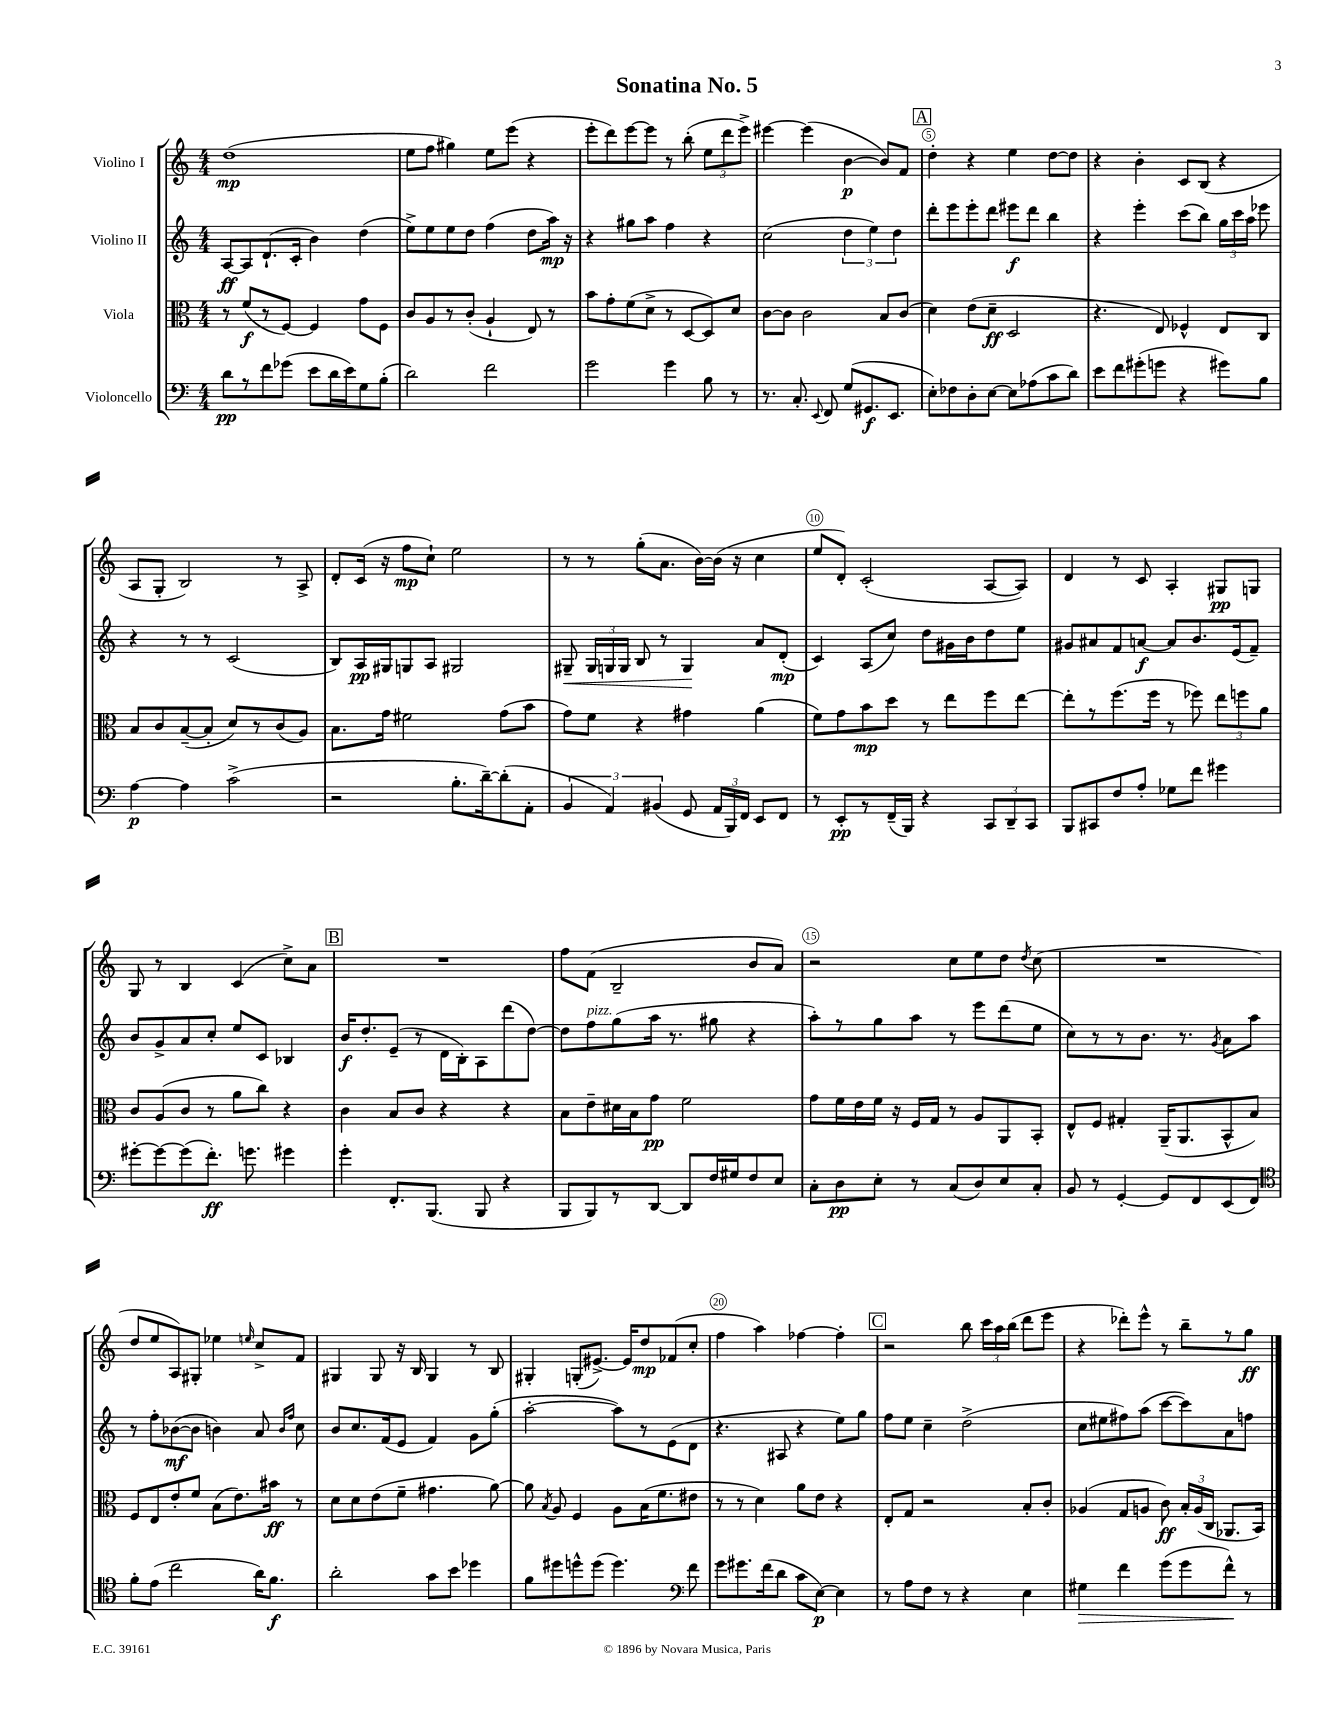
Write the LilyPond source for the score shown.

\header { title = "Sonatina No. 5" }
<<
\new StaffGroup <<
\new Staff = "s0" \with { instrumentName = "Violino I" } {
    \clef treble \key c \major \numericTimeSignature \time 4/4
    \autoBeamOff d''1\mp( |
    e''8[ f''8] gis''4) e''8[ e'''8]( r4 |
    e'''8[-. d'''8) e'''8~ e'''8] r8 b''8-.( \tuplet 3/2 { e''8[ d'''8 e'''8]->) } |
    eis'''4~ eis'''4( b'4~\p b'8[) f'8] |
    \mark \markup { \box "A" } d''4-. r4 e''4 d''8[~ d''8] |
    r4 b'4-. c'8[ b8]( r4 |
    a8[ g8]-. b2) r8 a8-> |
    d'8[-. c'16]( r16 f''8[\mp c''8]-!) e''2 |
    r8 r8 g''8[-.( a'8.] b'16[~) b'16]( r16 c''4 |
    e''8[ d'8]-.) c'2-.( a8[~ a8]) |
    d'4 r8 c'8 a4-. gis8[\pp g8] |
    g8 r8 b4 c'4( c''8[->) a'8] |
    \mark \markup { \box "B" } R1 |
    f''8[ f'8]( b2-- b'8[ a'8]) |
    r2 c''8[ e''8 d''8] \acciaccatura { d''8 } c''8( |
    R1 |
    d''8[ e''8 a8) gis8]-. ees''4 \grace { e''16 } c''8[-> f'8] |
    gis4 gis8 r16 b16 gis4 r8 b8 |
    gis4-. g8[-.( eis'8.]~->) eis'16[ d''8\mp fes'8( c''8]-. |
    f''4 a''4) fes''4~ fes''4-. |
    \mark \markup { \box "C" } r2 b''8 \tuplet 3/2 { c'''16[ a''16 b''16]( } d'''8[ e'''8] |
    r4 des'''8[-.) e'''8]-^ r8 b''8[-- r8 g''8]\ff \bar "|." |
}
\new Staff = "s1" \with { instrumentName = "Violino II" } {
    \clef treble \key c \major \numericTimeSignature \time 4/4
    \autoBeamOff a8[~\ff a8 d'8.-!( c'16]-. b'4) d''4( |
    e''8[->) e''8 e''8 d''8] f''4( d''8[ a''16]\mp) r16 |
    r4 gis''8[ a''8] f''4 r4 |
    c''2( \tuplet 3/2 { d''4 e''4) d''4 } |
    \mark \markup { \box "A" } d'''8[-. e'''8 e'''8-. d'''8] eis'''8[\f d'''8] b''4 |
    r4 e'''4-. c'''8[( b''8]) \tuplet 3/2 { g''16[ c'''16 a''16] } ees'''8 |
    r4 r8 r8 c'2( |
    b8[) a16\pp gis16 g8 a8] gis2 |
    gis8--\< \tuplet 3/2 { gis16[ g16 g16] } b8 r8 g4\! a'8[ d'8]-.\mp( |
    c'4) a8[( c''8]) d''8[ gis'16 b'16 d''8 e''8] |
    gis'8[ ais'8 f'8 a'8]~\f a'8[ b'8. e'16( f'8]--) |
    b'8[ g'8-> a'8 c''8]-. e''8[ c'8] bes4 |
    \mark \markup { \box "B" } b'16[\f d''8.-. e'8]--( r8 d'16[ b16-.) a8 d'''8( d''8]~) |
    d''8[ f''8^\markup { \italic "pizz." } g''8( a''16] r8. gis''8 r4 |
    a''8[-.) r8 g''8 a''8] r8 e'''8[ d'''8( e''8] |
    c''8[) r8 r8 b'8.] r8. \acciaccatura { g'8 } a'8[ a''8] |
    r8 f''8[-. bes'8~\mf( bes'8] b'4) a'8 \grace { b'16[ f''16] } c''8 |
    b'8[ c''8. f'16( e'8] f'4) g'8[ g''8]-.( |
    a''2~-. a''8[) r8 e'8( d'8] |
    r4. ais8 r4 e''8[) g''8] |
    \mark \markup { \box "C" } f''8[ e''8] c''4-- d''2->( |
    c''8[ eis''8 fis''8) a''8]( c'''8[~ c'''8) a'8 f''8] \bar "|." |
}
\new Staff = "s2" \with { instrumentName = "Viola" } {
    \clef alto \key c \major \numericTimeSignature \time 4/4
    \autoBeamOff r8 f'8[\f( r8 f8]~) f4 g'8[ f8] |
    c'8[ a8 r8 c'8]-.( a4-! e8) r8 |
    b'8[ g'8-. f'8( d'8]-> r8 d8[~ d8) d'8] |
    c'8[~ c'8] c'2 b8[ c'8]( |
    \mark \markup { \box "A" } d'4) e'8[( d'8]--\ff d2 |
    r4. e8) fes4-^ e8[ c8] |
    b8[ c'8 b8~--( b8]-. d'8[) r8 c'8( a8]) |
    b8.[ g'16] fis'2 g'8[( b'8] |
    g'8[) f'8] r4 gis'4 a'4( |
    f'8[) g'8 b'8\mp d''8] r8 e''8[ f''8 e''8]~ |
    e''8[-. r8 f''8.( f''16] r8 fes''8) \tuplet 3/2 { e''8[ f''8 a'8] } |
    c'8[ a8( c'8] r8 a'8[ c''8]) r4 |
    \mark \markup { \box "B" } c'4 b8[ c'8] r4 r4 |
    b8[ e'8-- dis'16 b16 g'8]\pp f'2 |
    g'8[ f'16 e'16 f'16] r16 f16[ g16] r8 a8[ a,8 b,8]-. |
    e8[-^ f8] gis4-. a,16[--( a,8. b,8-^ b8]) |
    f8[ e8 e'8-. f'8] b8[( e'8.) bis'16]\ff r8 |
    d'8[ d'8 e'8( f'8]-- gis'4. a'8~) |
    a'8 \acciaccatura { b8 } a8 f4 a8[ b16( f'8. eis'8] |
    r8 r8 d'4) a'8[ e'8] r4 |
    \mark \markup { \box "C" } e8[-. g8] r2 b8[-. c'8]-. |
    aes4( g8[ a8] c'8\ff) \tuplet 3/2 { b16[-. a16( c16] } aes,8.[ b,16]) \bar "|." |
}
\new Staff = "s3" \with { instrumentName = "Violoncello" } {
    \clef bass \key c \major \numericTimeSignature \time 4/4
    \autoBeamOff d'8[\pp r8 f'8 ges'8]( e'8[ d'16 e'16) g8 b8]-.( |
    d'2) f'2 |
    g'2 g'4 b8 r8 |
    r8. c8.-. \appoggiatura { e,8 } f,8 g8[( gis,8.\f e,8.] |
    \mark \markup { \box "A" } e8[-.) fes8 d8-. e8]~ e8[ aes8( c'8 d'8]) |
    e'8[ f'8 gis'8-.( g'8] r4 gis'8[) b8] |
    a4~\p a4 c'2->( |
    r2 b8.[-. d'16~--) d'8-.( a,8]-. |
    \tuplet 3/2 { b,4 a,4) bis,4( } g,8 \tuplet 3/2 { a,16[ b,,16) f,16] } e,8[ f,8] |
    r8 e,8[-.\pp r8 f,16--( b,,16]) r4 \tuplet 3/2 { c,8[ d,8-- c,8] } |
    b,,8[ cis,8 f8 a8]-. ges8[ f'8] gis'4 |
    gis'8[~-. gis'8~ gis'8( f'8.]-.\ff) g'8. gis'4 |
    \mark \markup { \box "B" } g'4-. f,8.[-. b,,8.]( b,,8 r4 |
    b,,8[ b,,8) r8 d,8]~ d,8[ f16 gis16 f8 e8] |
    c8[-. d8\pp e8]-. r8 c8[( d8) e8 c8]-. |
    b,8 r8 g,4~-. g,8[ f,8 e,8( f,8]) |
    \clef tenor f'8[-. e'8]( c''2 a'16[) f'8.]\f |
    a'2-. g'8[ b'8] des''4 |
    f'8[ dis''8 d''8-^ d''8]( d''4.) \clef bass f'8 |
    g'8[ gis'8. f'16( d'8] c'8[ e8]~\p) e4 |
    \mark \markup { \box "C" } r8 a8[ f8] r8 r4 e4 |
    gis4\> f'4 g'8[( g'8 f'8]-^\!) r8 \bar "|." |
}
>>
>>
\layout { \context { \Score \override BarNumber.break-visibility = ##(#f #t #t) barNumberVisibility = #(every-nth-bar-number-visible 5) \override BarNumber.stencil = #(make-stencil-circler 0.1 0.3 ly:text-interface::print) } }
